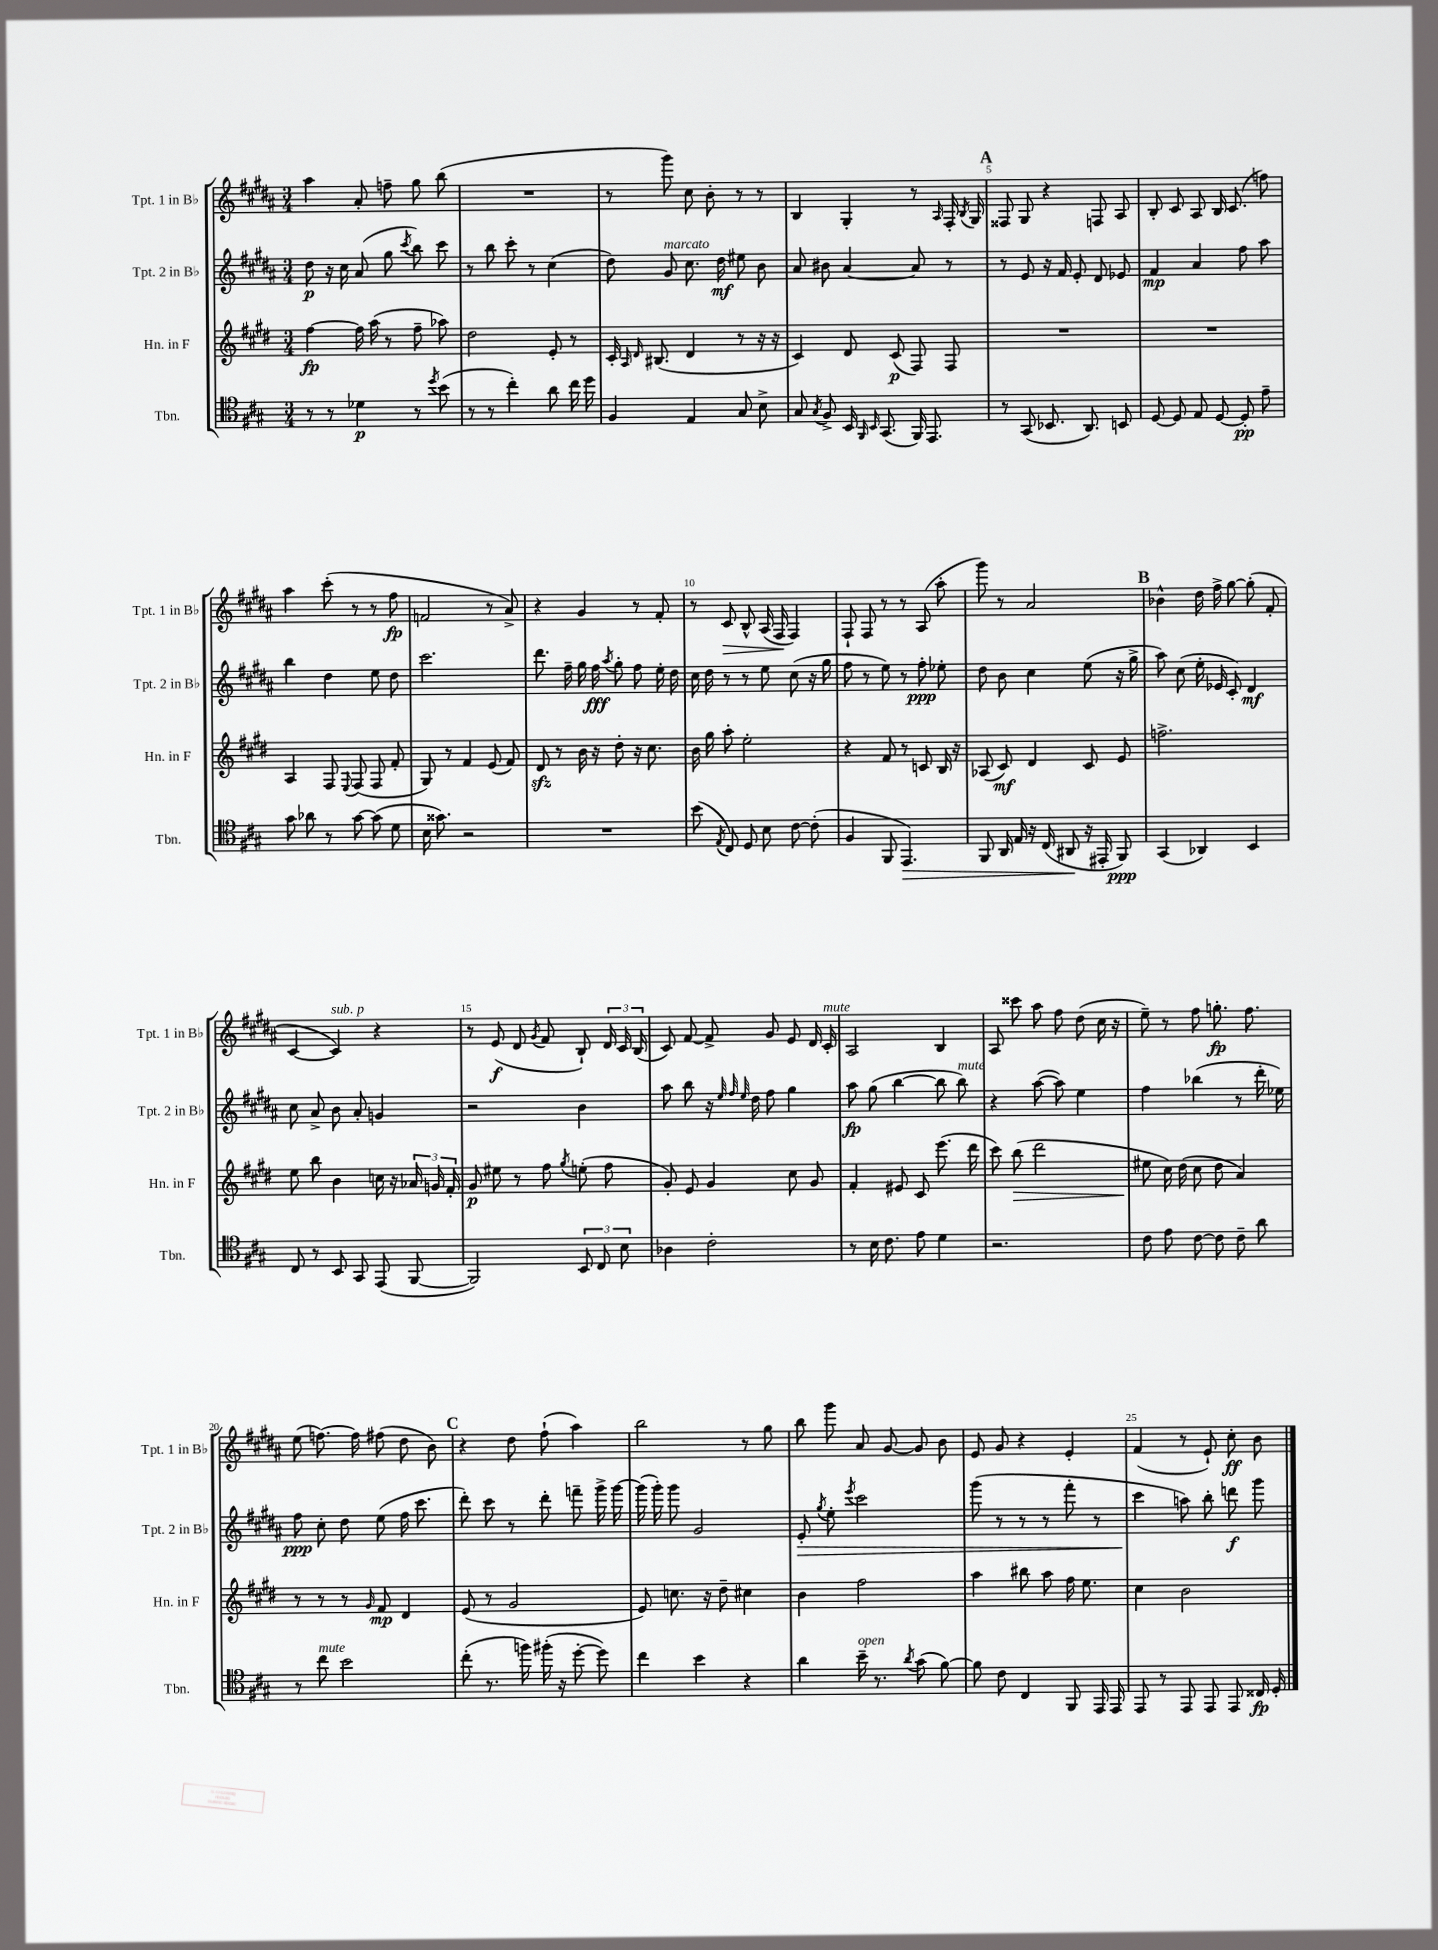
<<
\new StaffGroup <<
\new Staff = "s0" \with { instrumentName = "Tpt. 1 in Bb" shortInstrumentName = "Tpt. 1 in Bb" } {
    \clef treble \key b \major \numericTimeSignature \time 3/4
    \autoBeamOff ais''4 ais'8-. f''8-- gis''8 b''8( |
    R2. |
    r8 gis'''8) cis''8 b'8-. r8 r8 |
    b4 gis4-. r8 \grace { ais16 } fis16-. \acciaccatura { b8 } gis16 |
    \mark \markup { \bold "A" } fisis8 gis8 r4 f8 ais8 |
    b8-. cis'8 ais8 b16 cis'8.( f''8) |
    ais''4 cis'''8-.( r8 r8 fis''8\fp |
    f'2 r8 ais'8->) |
    r4 gis'4 r8 fis'8-. |
    r8 cis'8\> b8-^ ais16( fis16\! fis4) |
    fis8-! fis8 r8 r8 ais8( ais''8-. |
    gis'''8) r8 ais'2 |
    \mark \markup { \bold "B" } bes'4-^ dis''16 fis''16-> gis''8~ gis''8-.( fis'8-. |
    cis'4~ cis'4^\markup { \italic "sub. p" }) r4 |
    r8 e'8\f( dis'8 \acciaccatura { gis'8 } fis'8 b8-!) \tuplet 3/2 { dis'16 cis'16 b16( } |
    cis'8) fis'8~ fis'8-> gis'8 e'8 dis'16 cis'16-.^\markup { \italic "mute" } |
    ais2 b4 |
    ais8 cisis'''8 ais''8 fis''8 dis''8( cis''16 r16 |
    e''8--) r8 fis''8 g''8.-.\fp fis''8. |
    e''8( f''8.~) f''16 fis''8( dis''8 b'8) |
    \mark \markup { \bold "C" } r4 dis''8 fis''8-!( ais''4) |
    b''2 r8 gis''8 |
    b''8 gis'''8 ais'8 gis'8~ gis'8 b'8 |
    e'8 gis'8 r4 e'4-. |
    fis'4( r8 e'8-!) cis''8-.\ff b'8 \bar "|." |
}
\new Staff = "s1" \with { instrumentName = "Tpt. 2 in Bb" shortInstrumentName = "Tpt. 2 in Bb" } {
    \clef treble \key b \major \numericTimeSignature \time 3/4
    \autoBeamOff dis''8\p r16 cis''16 ais'8( gis''8 \acciaccatura { cis'''8 } b''8) cis'''8 |
    r8 b''8 cis'''8-. r8 cis''4( |
    dis''8) gis'8^\markup { \italic "marcato" } cis''8. dis''16\mf eis''8 b'8 |
    ais'8 bis'8 ais'4~ ais'8 r8 |
    \mark \markup { \bold "A" } r8 e'8 r16 fis'16 e'8-. dis'8 ees'8 |
    fis'4\mp ais'4 fis''8 ais''8 |
    b''4 dis''4 e''8 dis''8 |
    cis'''2. |
    dis'''8. fis''16-- gis''16 fis''16\fff \acciaccatura { ais''8 } gis''8-. fis''8 e''16-. dis''16 |
    cis''16 dis''16 r8 r8 e''8 cis''8( r16 gis''16 |
    fis''8 r8 e''8) r8 fis''8-.\ppp ees''8-. |
    dis''8 b'8 cis''4 e''8( r16 gis''16-> |
    \mark \markup { \bold "B" } ais''8) cis''8( e''16-. ees'16 cis'8-.) dis'4\mf |
    cis''8 ais'8-> b'8 ais'8-. g'4 |
    r2 b'4 |
    ais''8 b''8 r16 \grace { e''32 fis''32 e''32 } dis''16 fis''8 gis''4 |
    ais''8\fp gis''8( b''4~ b''8 b''8^\markup { \italic "mute" }) |
    r4 ais''8~( ais''8) e''4 |
    fis''4 bes''4( r8 dis'''16-. ees''16) |
    fis''8\ppp cis''8-. dis''8 e''8( fis''16 cis'''8. |
    \mark \markup { \bold "C" } dis'''8-.) cis'''8 r8 dis'''8-. f'''8-- gis'''16-> gis'''16~ |
    gis'''16( gis'''16-.) gis'''8 gis'2 |
    e'8-.\> \acciaccatura { gis''8 } e''8-. \acciaccatura { e'''8 } cis'''2 |
    gis'''8( r8 r8 r8 fis'''8-. r8 |
    cis'''4\! a''8) b''8-. d'''8\f gis'''8 \bar "|." |
}
\new Staff = "s2" \with { instrumentName = "Hn. in F" shortInstrumentName = "Hn. in F" } {
    \clef treble \key e \major \numericTimeSignature \time 3/4
    \autoBeamOff fis''4~\fp fis''16 a''16( r8 fis''8-- aes''8) |
    dis''2 e'8-. r8 |
    cis'16-. \grace { a16 dis'16 } bis8.( dis'4 r8 r16 r16 |
    cis'4) dis'8 cis'8\p( fis8) fis8 |
    \mark \markup { \bold "A" } R2. |
    R2. |
    a4 fis8 \appoggiatura { e8 } fis8( fis8 fis'8-. |
    gis8) r8 fis'4 e'8( fis'8) |
    dis'8\sfz r8 b'16 r16 dis''8-. r16 cis''8. |
    b'16 gis''16 a''8-. e''2-. |
    r4 fis'8 r8 c'8 b16 r16 |
    aes8( cis'8\mf) dis'4 cis'8 e'8 |
    \mark \markup { \bold "B" } f''2.-> |
    e''8 b''8 b'4 c''16 r16 \tuplet 3/2 { aes'16 g'16 fis'16-. } |
    gis'8\p eis''8 r8 fis''8 \acciaccatura { gis''8 } e''8-.( fis''8 |
    gis'8-.) e'8 gis'4 cis''8 gis'8 |
    fis'4-. eis'8 cis'8 e'''8.( dis'''16 |
    cis'''8) b''8\>( dis'''2 |
    eis''8\! cis''16) dis''16( cis''8 dis''8 a'4) |
    r8 r8 r8 \grace { gis'16 } fis'8\mp dis'4 |
    \mark \markup { \bold "C" } e'8( r8 gis'2 |
    e'8) c''8. r16 dis''8-- cis''4 |
    b'4 fis''2 |
    a''4 bis''8 a''8 fis''16 e''8. |
    cis''4 b'2 \bar "|." |
}
\new Staff = "s3" \with { instrumentName = "Tbn." shortInstrumentName = "Tbn." } {
    \clef tenor \key a \major \numericTimeSignature \time 3/4
    \autoBeamOff r8 r8 des'4\p r8 \acciaccatura { d''8 } b'8( |
    r8 r8 cis''4-.) a'8 cis''16 d''16 |
    fis4 e4 gis8 b8-> |
    gis8 \acciaccatura { gis8 } fis8-> b,16 \grace { fis,16 b,16 } gis,8.( fis,16) e,8. |
    \mark \markup { \bold "A" } r8 gis,8( bes,8. a,8.) b,8 |
    d8~ d8 e8 d8~ d8-.\pp e'8-- |
    gis'8 aes'8 r8 gis'8~ gis'8( d'8 |
    b16 gisis'8.) r2 |
    R2. |
    b'8( \acciaccatura { e8 } cis8) d8 b8 cis'8~ cis'8-.( |
    fis4 fis,8 e,4.\>) |
    fis,8 a,16 e16 r16 cis16( ais,8\! r16 eis,16-. fis,8\ppp) |
    \mark \markup { \bold "B" } gis,4( aes,4) b,4 |
    cis8 r8 b,8 gis,8 e,8( fis,8~ |
    fis,2) \tuplet 3/2 { b,8 cis8 b8 } |
    aes4 cis'2-. |
    r8 b16 cis'8. e'8 d'4 |
    r2. |
    cis'8 e'8 cis'8~ cis'8 cis'8-- a'8 |
    r8 cis''8^\markup { \italic "mute" } b'2 |
    \mark \markup { \bold "C" } cis''8-.( r8. f''16) fis''16-.( r16 d''8~-. d''8) |
    cis''4 b'4 r4 |
    a'4 b'16--^\markup { \italic "open" } r8. \acciaccatura { a'8 } gis'8( fis'8~) |
    fis'8 cis'8 cis4 fis,8 e,16 e,16 |
    e,8 r8 e,8 e,8 e,8 cisis16\fp d16-. \bar "|." |
}
>>
>>
\layout { \context { \Score \override BarNumber.break-visibility = ##(#f #t #t) barNumberVisibility = #(every-nth-bar-number-visible 5) } }
